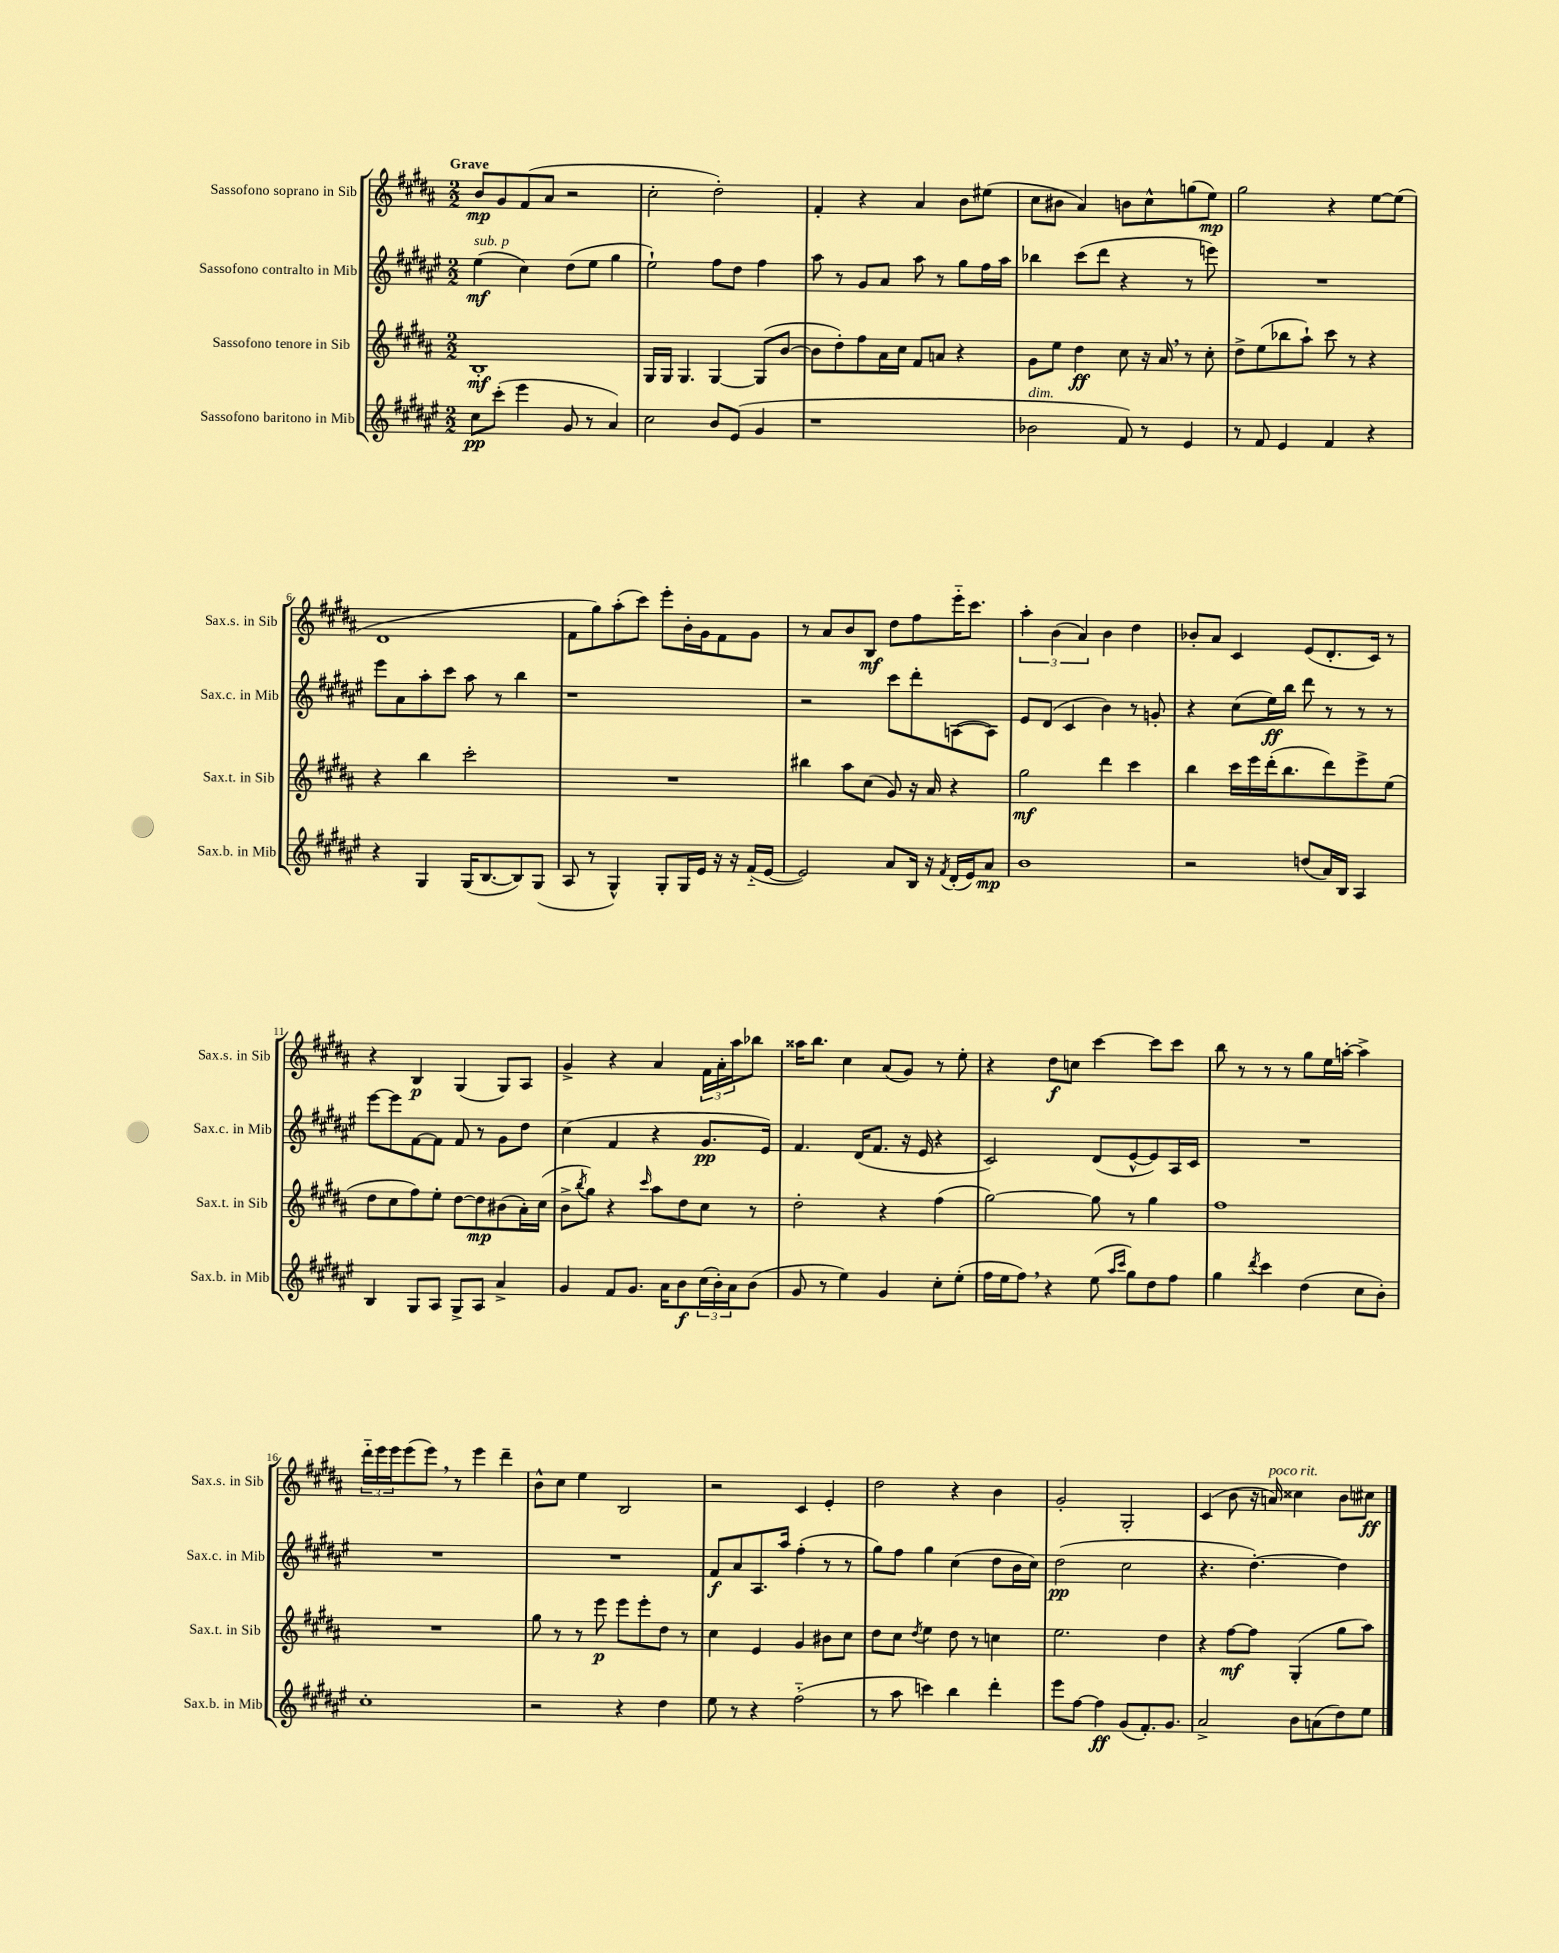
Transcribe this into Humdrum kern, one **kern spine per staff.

**kern	**kern	**kern	**kern
*staff4	*staff3	*staff2	*staff1
*clefG2	*clefG2	*clefG2	*clefG2
*k[f#c#g#d#a#e#]	*k[f#c#g#d#a#]	*k[f#c#g#d#a#e#]	*k[f#c#g#d#a#]
*M2/2	*M2/2	*M2/2	*M2/2
8cc#	1B'	(4ee#	8b
(8ccc#'	.	.	8g#
4eee#	.	4cc#)	(8f#
.	.	.	8a#
8g#	.	(8dd#	2r
8r	.	8ee#	.
4a#)	.	4gg#	.
=	=	=	=
2cc#	16G#	2ee#`)	2cc#'
.	16G#	.	.
.	4.G#	.	.
8b	[4G#	8ff#	2dd#')
(8e#	.	8dd#	.
4g#	(8G#]	4ff#	.
.	[8b	.	.
=	=	=	=
1r	8b]	8aa#	4f#'
.	8dd#')	8r	.
.	8ff#	8g#	4r
.	16a#	8a#	.
.	16cc#	.	.
.	8f#	8aa#	4a#
.	8a	8r	.
.	4r	8gg#	8b
.	.	16ff#	(8ee#
.	.	16aa#	.
=	=	=	=
2b-	8g#	4bb-	8cc#
.	8ee	.	8b#
.	4dd#	(8ccc#	4a#)
.	.	8ddd#	.
8f#)	8cc#	4r	8b
8r	16r	.	8cc#^^
.	16a#	.	.
4e#	8r	8r	(8gg
.	8cc#'	8eee)	8ee)
=	=	=	=
8r	8dd#^	1r	2gg#
8f#	(8ee	.	.
4e#	8bb-	.	.
.	8aa#`)	.	.
4f#	8ccc#	.	4r
.	8r	.	.
4r	4r	.	[8ee
.	.	.	(8ee]
=	=	=	=
4r	4r	8eee#	1d#
.	.	8a#	.
4G#	4bb	8aa#'	.
.	.	8ccc#	.
(16G#	2ccc#'	8aa#	.
[8.B	.	.	.
.	.	8r	.
8B])	.	4bb	.
(8G#	.	.	.
=	=	=	=
8A#	1r	1r	8f#
8r	.	.	8gg#)
4G#^^)	.	.	(8aa#'
.	.	.	8ccc#)
8G#'	.	.	8eee'
16G#	.	.	16b'
16e#	.	.	16g#
16r	.	.	8f#
16r	.	.	.
(16f#'~	.	.	8g#
[16e#	.	.	.
=	=	=	=
2e#])	4bb#	2r	8r
.	.	.	8a#
.	8aa#	.	8b
.	(8cc#	.	8B
8a#	8g#)	8ccc#	8dd#
16B	16r	8ddd#'	8ff#
16r	16a#	.	.
8qf#	.	.	.
(16d#'	4r	([8A	16eee'~
16e#)	.	.	8.ccc#
8a#	.	8A])	.
=	=	=	=
1b	2gg#	8e#	6aa#'
.	.	(8d#	.
.	.	.	(6b
.	.	4c#	.
.	.	.	6a#)
.	4ddd#	4b)	4b
.	4ccc#	8r	4dd#
.	.	8g'	.
=	=	=	=
2r	4bb	4r	8b-'
.	.	.	8a#
.	16ccc#	(8cc#	4c#
.	16eee	.	.
.	(16ddd#'	16ee#)	.
.	8.bb	16bb	.
(8dd	.	8ddd#	(8e
16a#)	8ddd#)	8r	8.d#'
16B	.	.	.
4A#	8eee^	8r	.
.	.	.	16c#)
.	(8ee	8r	8r
=	=	=	=
4B	8dd#	[8eee#	4r
.	8cc#	8eee#]	.
8G#	8ff#)	[8f#	4B
8A#	8ee'	8f#]	.
8G#^	[8dd#	8f#	(4G#
8A#	8dd#]	8r	.
4a#^	(8b#	8g#	8G#)
.	16a#')	8dd#	8A#
.	(16cc#	.	.
=	=	=	=
4g#	8b^	(4cc#	4g#^
.	8qbb	.	.
.	8gg#)	.	.
8f#	4r	4f#	4r
8.g#	.	.	.
.	16qqccc#	.	.
.	8aa#	4r	4a#
16a#	.	.	.
8b	8dd#	.	.
(24cc#	8cc#	8.g#	24f#
24b')	.	.	24a#'
24a#	.	.	24aa#
(8b	8r	.	8bb-
.	.	16e#)	.
=	=	=	=
8g#	2dd#'	4.f#	16aa##
.	.	.	8.bb
8r	.	.	.
4ee#)	.	.	4cc#
.	.	(16d#	.
.	.	8.f#	.
4g#	4r	.	(8a#
.	.	16r	8g#)
.	.	16e#	.
8cc#'	(4ff#	4r	8r
(8ee#'	.	.	8ee'
=	=	=	=
16ff#	[2gg#)	2c#)	4r
16ee#	.	.	.
8ff#)	.	.	.
4r	.	.	8dd#
.	.	.	8cc
(8ee#	8gg#]	(8d#	[4ccc#
16qqaa#	.	.	.
16qqccc#	.	.	.
8gg#)	8r	[8e#^^	.
8dd#	4gg#	8e#])	8ccc#]
8ff#	.	16A#	8ccc#
.	.	16c#	.
=	=	=	=
4gg#	1ff#	1r	8bb
.	.	.	8r
8qddd#	.	.	.
4ccc#	.	.	8r
.	.	.	8r
(4dd#	.	.	8gg#
.	.	.	16ee
.	.	.	[16aa'
8cc#	.	.	4aa^]
8b')	.	.	.
=	=	=	=
1cc#'	1r	1r	24ddd#'~
.	.	.	24eee
.	.	.	24eee
.	.	.	(8eee
.	.	.	8eee)
.	.	.	8r
.	.	.	4eee
.	.	.	4ddd#~
=	=	=	=
2r	8gg#	1r	8b^^
.	8r	.	8cc#
.	8r	.	4ee
.	8eee	.	.
4r	8eee	.	2B
.	8eee'	.	.
4dd#	8dd#	.	.
.	8r	.	.
=	=	=	=
8ee#	4cc#	8f#	2r
8r	.	8a#	.
4r	4e	8.A#	.
.	.	16aa#	.
(2ff#'~	4g#	(4ff#'	4c#
.	8b#	8r	4e'
.	8cc#	8r	.
=	=	=	=
8r	8dd#	8gg#)	2dd#
8aa#	8cc#	8ff#	.
.	8qdd#	.	.
4ccc)	4ee	4gg#	.
4bb	8dd#	(4cc#	4r
.	8r	.	.
4ddd#'	4cc	8dd#	4b
.	.	16b	.
.	.	16cc#)	.
=	=	=	=
8eee#	2.ee	(2dd#	2g#'
[8ff#	.	.	.
4ff#]	.	.	.
(8g#	.	2cc#	2G#'
8.f#')	.	.	.
.	4dd#	.	.
8.g#	.	.	.
=	=	=	=
2a#^	4r	4.r	(4c#
.	[8ff#	.	8b
.	8ff#]	[4.dd#')	16r
.	.	.	16a)
8b	(4G#'	.	4cc##
(8a	.	.	.
8dd#)	8gg#	4dd#]	8b
8ee#	8aa#)	.	8cc#
==	==	==	==
*-	*-	*-	*-
